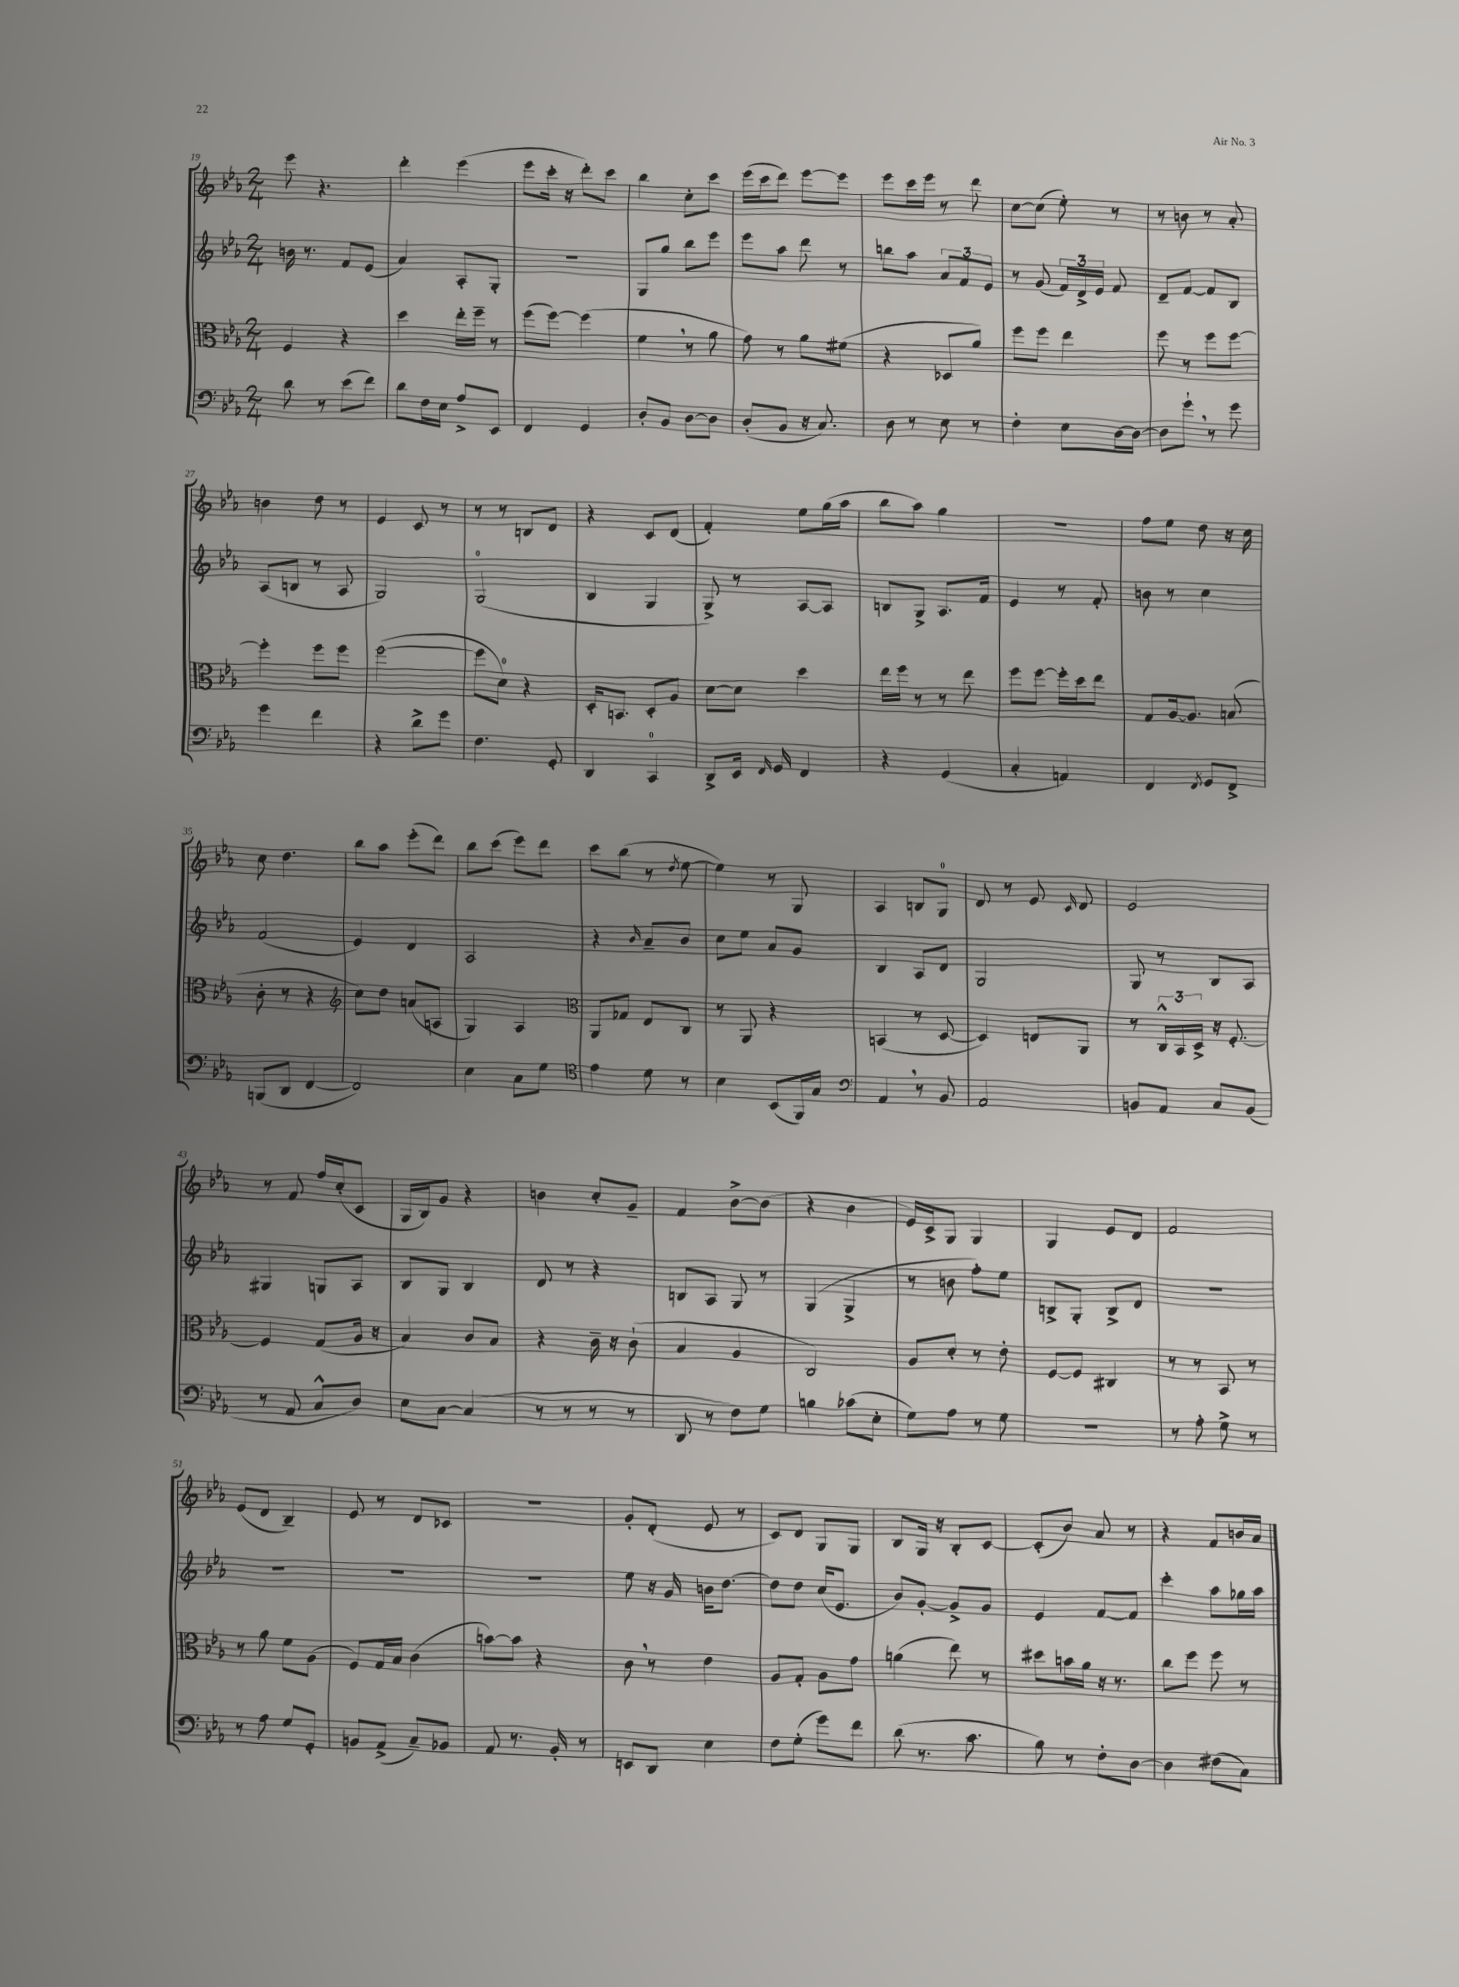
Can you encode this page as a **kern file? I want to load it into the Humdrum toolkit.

**kern	**kern	**kern	**kern
*staff4	*staff3	*staff2	*staff1
*clefF4	*clefC3	*clefG2	*clefG2
*k[b-e-a-]	*k[b-e-a-]	*k[b-e-a-]	*k[b-e-a-]
*M2/4	*M2/4	*M2/4	*M2/4
8d\	4F/	16b\	8eee-\
.	.	8.r	.
8r	.	.	4.r
(8e-\L	4r	8f/L	.
8f\J)	.	(8e-/J	.
=	=	=	=
8d\L	4dd\	4a-/)	4ddd'\
16F\L	.	.	.
16E-\JJ	.	.	.
8A-^/L	16ee-'\LL	8A-'/L	(4eee-\
.	16ff~\JJ	.	.
8EE-/J	8r	8G'/J	.
=	=	=	=
4FF/	(8ff\L	2r	8eee-\L
.	[8ff\J)	.	16ccc'\Jk
.	.	.	16r
4GG/	(4ff\]	.	8ddd'\L)
.	.	.	8ccc\J
=	=	=	=
8D'/L	4f\	8G/L	4bb-\
8BB-/J	.	8gg/J	.
[8D\L	8r	8bb-\L	8cc'\L
8D\]J	8a-\	8eee-\J	8ccc\J
=	=	=	=
(8D'/L	8g\)	8eee-\L	(16eee-\LL
.	.	.	16ccc\J
8BB-/J	8r	8aa-\J	8ddd\J)
16r	8a-\L	8ddd\	[8eee-\L
8.C/)	.	.	.
.	(8f#\J	8r	8eee-\]J
=	=	=	=
8D\	4r	8bb\L	8eee-\L
8r	.	8aa-\J	16ccc\L
.	.	.	16eee-\JJ
8E-\	8D-/L	12a-/L	8r
.	.	12f/	.
8r	8a-/J)	.	8ddd\
.	.	12e-/J	.
=	=	=	=
4F'\	8ff\L	8r	[8cc\L
.	8ff\J	(8g/	(8cc\]J
8E-\L	4ee-\	24f/LL)	8ee-'\)
.	.	24d^/	.
.	.	24e-/JJ	.
[16D\L	.	8f/	8r
16D\_JJ	.	.	.
=	=	=	=
8D\]L	8ff\	8d~/L	8r
8g`\J	8r	[8f/J	8b\
8r	8ff\L	8f/]L	8r
8g\	[8ff\J	8B-/J	8a-'/
=	=	=	=
4g\	4ff'\]	(8A-/L	4b\
.	.	8B/J	.
4f\	8ff\L	8r	8dd\
.	8ff\J	8A-/	8r
=	=	=	=
4r	([2ff\	2G/)	4e-/
8d^\L	.	.	8c/
8g\J	.	.	8r
=	=	=	=
4.F\	8ff\]L	(2G/	8r
.	8d\J)	.	8r
.	4r	.	8B/L
8GG'/	.	.	8d/J
=	=	=	=
4DD/	16D'/LK	4B-/	4r
.	8.BB/J	.	.
4CC/	8D'/L	4G/	8c/L
.	8A-/J	.	(8d/J
=	=	=	=
8DD^/L	[8d\L	8G^/)	4f'/)
16EE-/Jk	8d\]J	8r	.
16qqFF/	.	.	.
16GG/	.	.	.
4FF/	4dd\	[8A-/L	8ee-\L
.	.	8A-/]J	(16gg\L
.	.	.	16aa-\JJ
=	=	=	=
4r	16ee-\LL	8B/L	8bb-\L
.	16ff\JJ	.	.
.	8r	8G^/J	8aa-\J)
(4GG/	8r	8.A-/L	4gg\
.	8ee-\	.	.
.	.	16f/Jk	.
=	=	=	=
4C'/	8ff\L	4e-/	2r
.	[8ff\J	.	.
4AA/)	16ff'\]LL	8r	.
.	16dd\J	.	.
.	8ee-\J	8f'/	.
=	=	=	=
4FF/	8G/L	8b\	8ff\L
.	[16A-/k	8r	8ee-\J
.	8.A-/]J	.	.
8qFF/	.	.	.
8GG/L	.	4cc\	8dd\
8FF^/J	(8B/	.	16r
.	.	.	16cc\
=	=	=	=
(8BBB/L	8c'\	(2f/	8cc\
8DD/J	8r	.	4.dd\
[4FF/	4r	.	.
=	=	=	=
*	*clefG2	*	*
2FF/])	8cc\L)	4e-/)	8bb-\L
.	8dd\J	.	8aa-\J
.	(8a/L	4d/	(8eee-'\L
.	8A/J	.	8ddd\J)
=	=	=	=
4E-\	4G/)	2A-/	8bb-\L
.	.	.	(8ccc\J
8C\L	4A-/	.	8eee-\L)
8G\J	.	.	8ddd\J
=	=	=	=
*clefC4	*clefC3	*	*
4e-\	8AA-/L	4r	8ccc\L
.	8G-/J	.	(8bb-\J
.	.	16qqb-/	.
8d\	8E-/L	8a-~/L	8r
.	.	.	8qdd/
8r	8C/J	8b-/J	[8ee-\
=	=	=	=
4B-\	8r	8cc\L	4ee-\])
.	8AA-/	8ee-\J	.
(8BB-/L	4r	8a-/L	8r
16FF/L)	.	8g/J	8G/
16G/JJ	.	.	.
=	=	=	=
*clefF4	*	*	*
4AA-/	(4BB/	4B-/	4A-/
8r	8r	8A-/L	8B/L
8BB-/	[8D/	8d/J	8G/J
=	=	=	=
2AA-/	4D/])	2G/	8d/
.	.	.	8r
.	8E/L	.	8e-/
.	.	.	16qqc/
.	8AA-/J	.	8d/
=	=	=	=
8BB/L	8r	8G/	2e-/
8AA-/J	24C^^/LL	8r	.
.	24BB-/	.	.
.	24D^/JJ	.	.
8C/L	16r	8B-/L	.
.	[8.F'/	.	.
(8BB/J	.	8A-/J	.
=	=	=	=
8r	4F/]	4G#/	8r
8AA-/	.	.	8f/
8C^^/L	(8G/L	8G/L	16ff/LL
.	.	.	(16cc'/J
8D/J)	16A-/Jk	8A-/J	8c/J
.	16r	.	.
=	=	=	=
8E-\L	4B-/)	8B-/L	16G/LL
.	.	.	16B-/J)
[8C\J	.	8G/J	8g/J
(4C/]	8c/L	4B-/	4r
.	8B-/J	.	.
=	=	=	=
8r	4r	8d/	4b\
8r	.	8r	.
8r	16c~\	4r	8cc'/L
.	16r	.	.
8r	(8c`\	.	8g~/J
=	=	=	=
8DD/	4B-/	8B/L	4f/
8r	.	8A-/J	.
8F\L)	4A-/	8G/	[8b-^\L
8G\J	.	8r	(8b-\]J
=	=	=	=
4B\	2C/)	(4G/	4r
(8c-\L	.	4G^/	4b-\
8E-'\J	.	.	.
=	=	=	=
8G\L)	8A-/L	8r	16e-/LL)
.	.	.	16c^/J
8A-\J	8d'/J	8b\	8G/J
8r	8r	8ff'\L)	4G/
8G\	8e-'\	8ee-\J	.
=	=	=	=
2r	[8F/L	8B^/L	4G/
.	8F/]J	8G'/J	.
.	4C#/	8B^/L	8e-/L
.	.	8d/J	8d/J
=	=	=	=
8r	8r	2r	2f/
8A-'\	8r	.	.
8G^\	8BB-/	.	.
8r	8r	.	.
=	=	=	=
8r	8r	2r	(8e-/L
8A-\	8a-\	.	8d/J
8G/L	8f\L	.	4B-~/)
8GG'/J	(8A-\J	.	.
=	=	=	=
8BB/L	8F/L)	2r	8e-/
(8AA-^/J	16G/L	.	8r
.	16B-/JJ	.	.
8C~/L)	(4c\	.	8d/L
8BB-/J	.	.	8c-/J
=	=	=	=
8AA-/	[8b\L)	2r	2r
8.r	8b\]J	.	.
.	4r	.	.
16BB-'/	.	.	.
8r	.	.	.
=	=	=	=
8EE/L	8c\	8ee-\	8g'/L
8DD/J	8r	16r	(8d'/J
.	.	16g/	.
4E-\	4e-\	16b\LK	8e-/
.	.	[8.dd\J	.
.	.	.	8r
=	=	=	=
8F\L	8A-/L	8dd\]L	8c/L)
(8G'\J	8G'/J	8dd\J	8d/J
8g\L)	8A-\L	(16cc/LK	8G/L
.	.	8.e-/J	.
8f\J	8g\J	.	8G/J
=	=	=	=
(8d\	(4a\	8b-/L)	8B-/L
8.r	.	[8g'/J	16G/Jk
.	.	.	16r
.	8ee-\)	8g^/]L	8B-'/L
8.c\	.	.	.
.	8r	8g/J	[8c/J
=	=	=	=
8B-\)	8dd#\L	4e-/	(8c'/]L
8r	16b\L	.	8b-/J)
.	16a-\JJ	.	.
8F'\L	16r	[8f/L	8a-/
.	8.r	.	.
[8D\J	.	8f/]J	8r
=	=	=	=
4D\]	8cc\L	4ccc'\	4r
.	8ff\J	.	.
(8F#\L	8ff\	8aa-\L	8f/L
8C\J)	8r	16gg-\L	16b/L
.	.	16aa-\JJ	16a-/JJ
==	==	==	==
*-	*-	*-	*-
